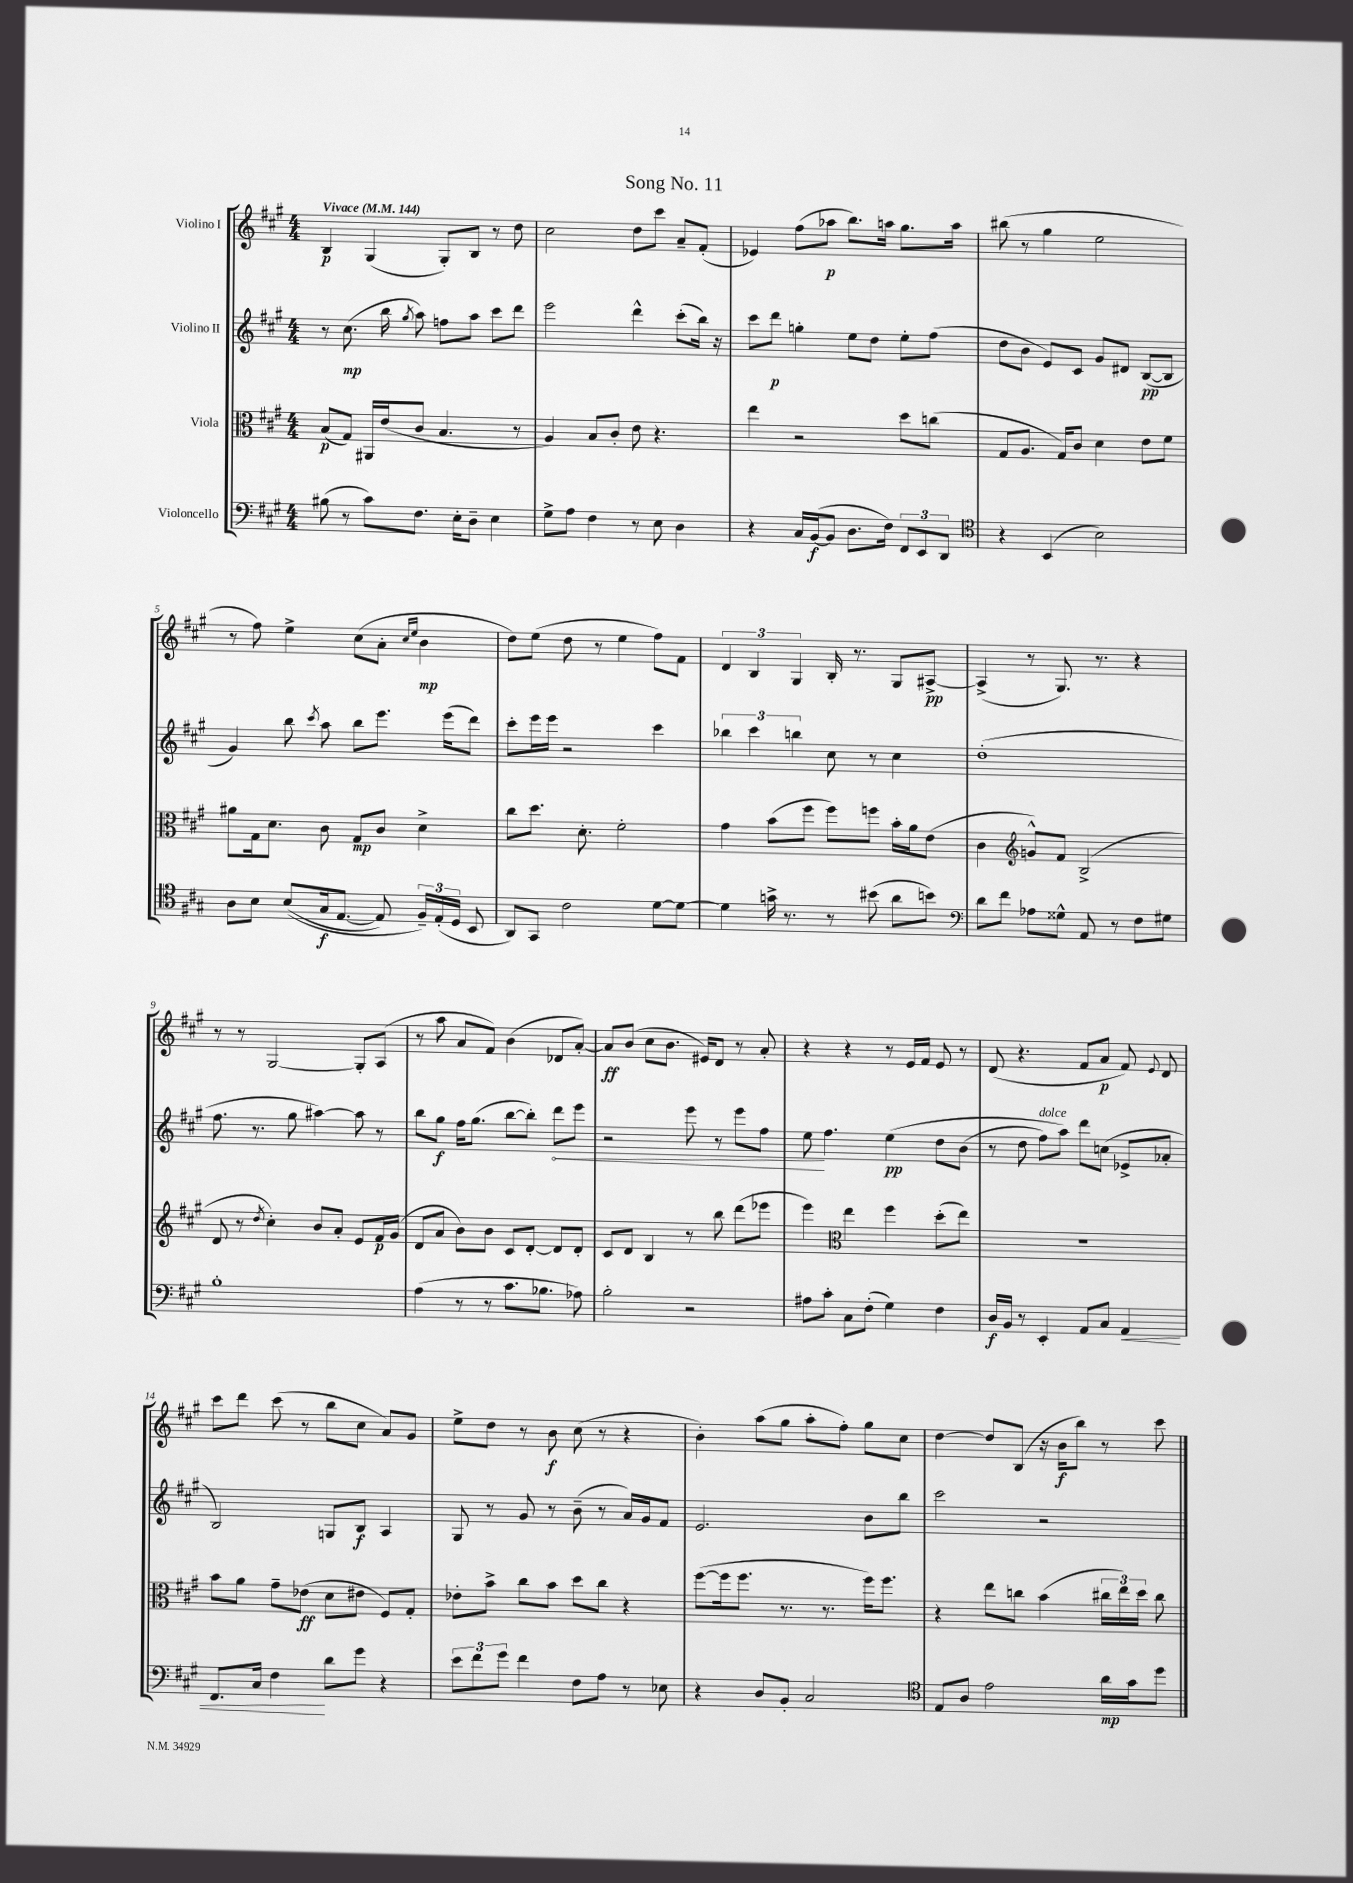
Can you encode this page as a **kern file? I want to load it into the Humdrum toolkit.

**kern	**kern	**kern	**kern
*staff4	*staff3	*staff2	*staff1
*clefF4	*clefC3	*clefG2	*clefG2
*k[f#c#g#]	*k[f#c#g#]	*k[f#c#g#]	*k[f#c#g#]
*M4/4	*M4/4	*M4/4	*M4/4
*MM144	*MM144	*MM144	*MM144
(8B#\	(8B/L	8r	4B/
8r	8G#/J)	(8.cc#\	.
8c#\L)	16AA#/LL	.	(4G#/
.	(16e/J	16bb\	.
.	.	8qgg#/	.
8.F#\J	8c#/J	8aa\)	.
.	4.B/	8ff\L	8G#'/L)
16E'\LK	.	.	.
8D~\J	.	8aa\J	8B/J
4E\	.	8ccc#\L	8r
.	8r	8ddd\J	8dd\
=	=	=	=
8G#^\L	4A/)	2eee\	2cc#\
8A\J	.	.	.
4F#\	8B/L	.	.
.	8c#'/J	.	.
8r	8e\	4ddd^^\	8dd\L
8E\	4.r	.	8ccc#\J
4D\	.	(8ccc#'\L	8a~/L
.	.	16bb\Jk)	(8f#'/J
.	.	16r	.
=	=	=	=
4r	4ee\	8ccc#\L	4e-/)
.	.	8ddd\J	.
16C#/LL	2r	4gg'\	(8ff#\L
([16BB/J	.	.	.
8BB/]J	.	.	8aa-\J
8.D\L	.	8ee\L	8.bb\L)
.	.	8dd\J	.
16F#\Jk)	.	.	16aa\Jk
12FF#/L	8dd\L	8ee'\L	8.gg#\L
12EE/	.	.	.
.	(8cc\J	(8ff#\J	.
12DD/J	.	.	.
.	.	.	16aa\Jk
=	=	=	=
*clefC4	*	*	*
4r	8G#/L	8dd\L	(8bb#\
.	8.A/J	8b\J	8r
(4BB/	.	8e/L)	4gg#\
.	16G#/LK)	.	.
.	8c#/J	8c#/J	.
2B\)	4d\	8g#/L	2ee\
.	.	8d#/J	.
.	8e\L	([8B/L	.
.	8f#\J	8B/]J	.
=	=	=	=
8A\L	8a#\L	4g#/)	8r
8B\J	16G#\k	.	8ff#\)
.	8.d\J	.	.
&((8B/L	.	8bb\	4ee^\
.	.	8qccc#/	.
16G#/k	8c#\	8aa\	.
[8.E/J	.	.	.
.	8G#/L	8bb\L	(8cc#\L
8E/])	8c#/J	8.eee\J	8a'\J
.	.	.	16qqcc#/LL
.	.	.	16qqee/JJ
24F#~/LL&)	4d^\	.	4b\
(24E'/	.	.	.
.	.	(16eee\LK	.
24D/JJ	.	.	.
8BB/	.	8ddd\J)	.
=	=	=	=
8AA/L)	8cc#\L	8ccc#'\L	8dd\L)
8GG#/J	8.dd\J	16eee\L	(8ee\J
.	.	16eee\JJ	.
2c#\	.	2r	8dd\
.	8.d'\	.	.
.	.	.	8r
.	2f#'\	.	4ee\
[8d\L	.	4ccc#\	8ff#\L)
8d\_J	.	.	8f#\J
=	=	=	=
4d\]	4g#\	6bb-\	6d/
.	.	6ccc#\	6B/
16g^\	(8b\L	.	.
8.r	.	.	.
.	.	6bb\	6G#/
.	8ff#\J	.	.
8r	8ff#\L)	8cc#\	16B'/
.	.	.	8.r
(8b#\	8ff\J	8r	.
8a\L	16b'\LL	4cc#\	8G#/L
.	16a\J	.	.
8b\J)	(8e\J	.	[8A#^/J
=	=	=	=
*clefF4	*	*	*
8d\L	4c#\	(1dd'	(4A#^/]
8f#\J	.	.	.
*	*clefG2	*	*
8A-\L	8g^^/L)	.	8r
8G##^^\J	8f#/J	.	8.G#/)
8AA/	(2B^/	.	.
.	.	.	8.r
8r	.	.	.
8F#\L	.	.	4r
8G#\J	.	.	.
=	=	=	=
1B'	8d/	8.ff#\	8r
.	8r	.	8r
.	.	8.r	.
.	8qdd/	.	.
.	4cc#'\)	.	[2G#/
.	.	8gg#\	.
.	8b/L	[4aa#\)	.
.	8a'/J	.	.
.	8e/L	8aa#\]	8G#'/]L
.	16f#/L	8r	(8A/J
.	(16g#/JJ	.	.
=	=	=	=
(4A\	8d/L	8bb\L	8r
.	8a/J	8gg#\J	8aa\
8r	8b\L)	16ff#\LK	8a/L
.	.	(8.gg#\J	.
8r	8b\J	.	8f#/J)
8.c#\L	8c#/L	[8bb\L	(4b\
.	[8d'/J	8bb'\]J)	.
8.B-\J	.	.	.
.	8d/]L	8ddd\L	8d-/L
8A-\)	8d'/J	8eee\J	[8a'/J)
=	=	=	=
2B'\	8c#/L	2r	8a/]L
.	8d/J	.	(8b/J
.	4B/	.	8cc#\L
.	.	.	8.b\J
2r	8r	8eee\	.
.	.	.	16e#/LK)
.	8bb\	8r	8d/J
.	(8ddd\L	8eee\L	8r
.	8eee-\J	8ff#\J	8a'/
=	=	=	=
8A#\L	4eee\)	8ee\	4r
8c#'\J	.	4.ff#\	.
*	*clefC3	*	*
8C#\L	4ee\	.	4r
(8F#'\J	.	.	.
4G#\)	4ff#\	&(4ee\	8r
.	.	.	16e/LL
.	.	.	16f#/JJ
4F#\	(8dd'\L	8dd\L	8e/
.	8ee\J)	(8b\J	8r
=	=	=	=
16D/LL	1r	8r	(8d/
16BB/JJ	.	.	.
8r	.	8dd\	4.r
4EE'/	.	8ff#\L)	.
.	.	8aa\J&)	.
8AA/L	.	8ddd\L	8f#/L
8C#/J	.	(8cc\J	8a/J
4AA/	.	8e-^/L	8f#/)
.	.	.	8qqe/
.	.	8a-'/J	8d/
=	=	=	=
8.FF#/L	8b\L	2B/)	8ccc#\L
.	8a\J	.	8ddd\J
16C#/Jk	.	.	.
4F#\	8g#~\L	.	(8ccc#\
.	(8e-\J	.	8r
8d\L	8d\L	8G/L	8bb\L
8g#\J	8e#\J	8B/J	8cc#\J
4r	8F#/L)	4A/	8a/L)
.	8G#'/J	.	8g#/J
=	=	=	=
12e\L	8e-'\L	8G#/	8ee^\L
12f#\	.	.	.
.	8b^\J	8r	8dd\J
12g#\J	.	.	.
4f#\	8cc#\L	8g#/	8r
.	8b\J	8r	8b\
8F#\L	8dd\L	(8b~\	(8cc#\
8A\J	8cc#\J	8r	8r
8r	4r	16a/LL)	4r
.	.	16g#/J	.
8E-\	.	8f#/J	.
=	=	=	=
4r	([8ff#\L	2.e/	4b'\)
.	16ff#\]k	.	.
.	8.ff#\J	.	.
8D/L	.	.	(8aa\L
8BB'/J	8.r	.	8gg#\J
2C#/	.	.	8aa'\L
.	8.r	.	.
.	.	.	8ff#'\J)
.	16ff#\LK)	8b\L	8gg#\L
.	8.ff#\J	.	.
.	.	8bb\J	8cc#\J
=	=	=	=
*clefC4	*	*	*
8E/L	4r	2ccc#\	[4dd\
8A/J	.	.	.
2e\	8ee\L	.	8dd/]L
.	8cc\J	.	(8B/J
.	(4b\	2r	16r
.	.	.	16b\LK
.	.	.	8bb\J)
16a\LL	24cc#\LL	.	8r
.	24ee\)	.	.
16g#\J	.	.	.
.	24dd\JJ	.	.
8dd\J	8cc#\	.	8ccc#\
==	==	==	==
*-	*-	*-	*-
